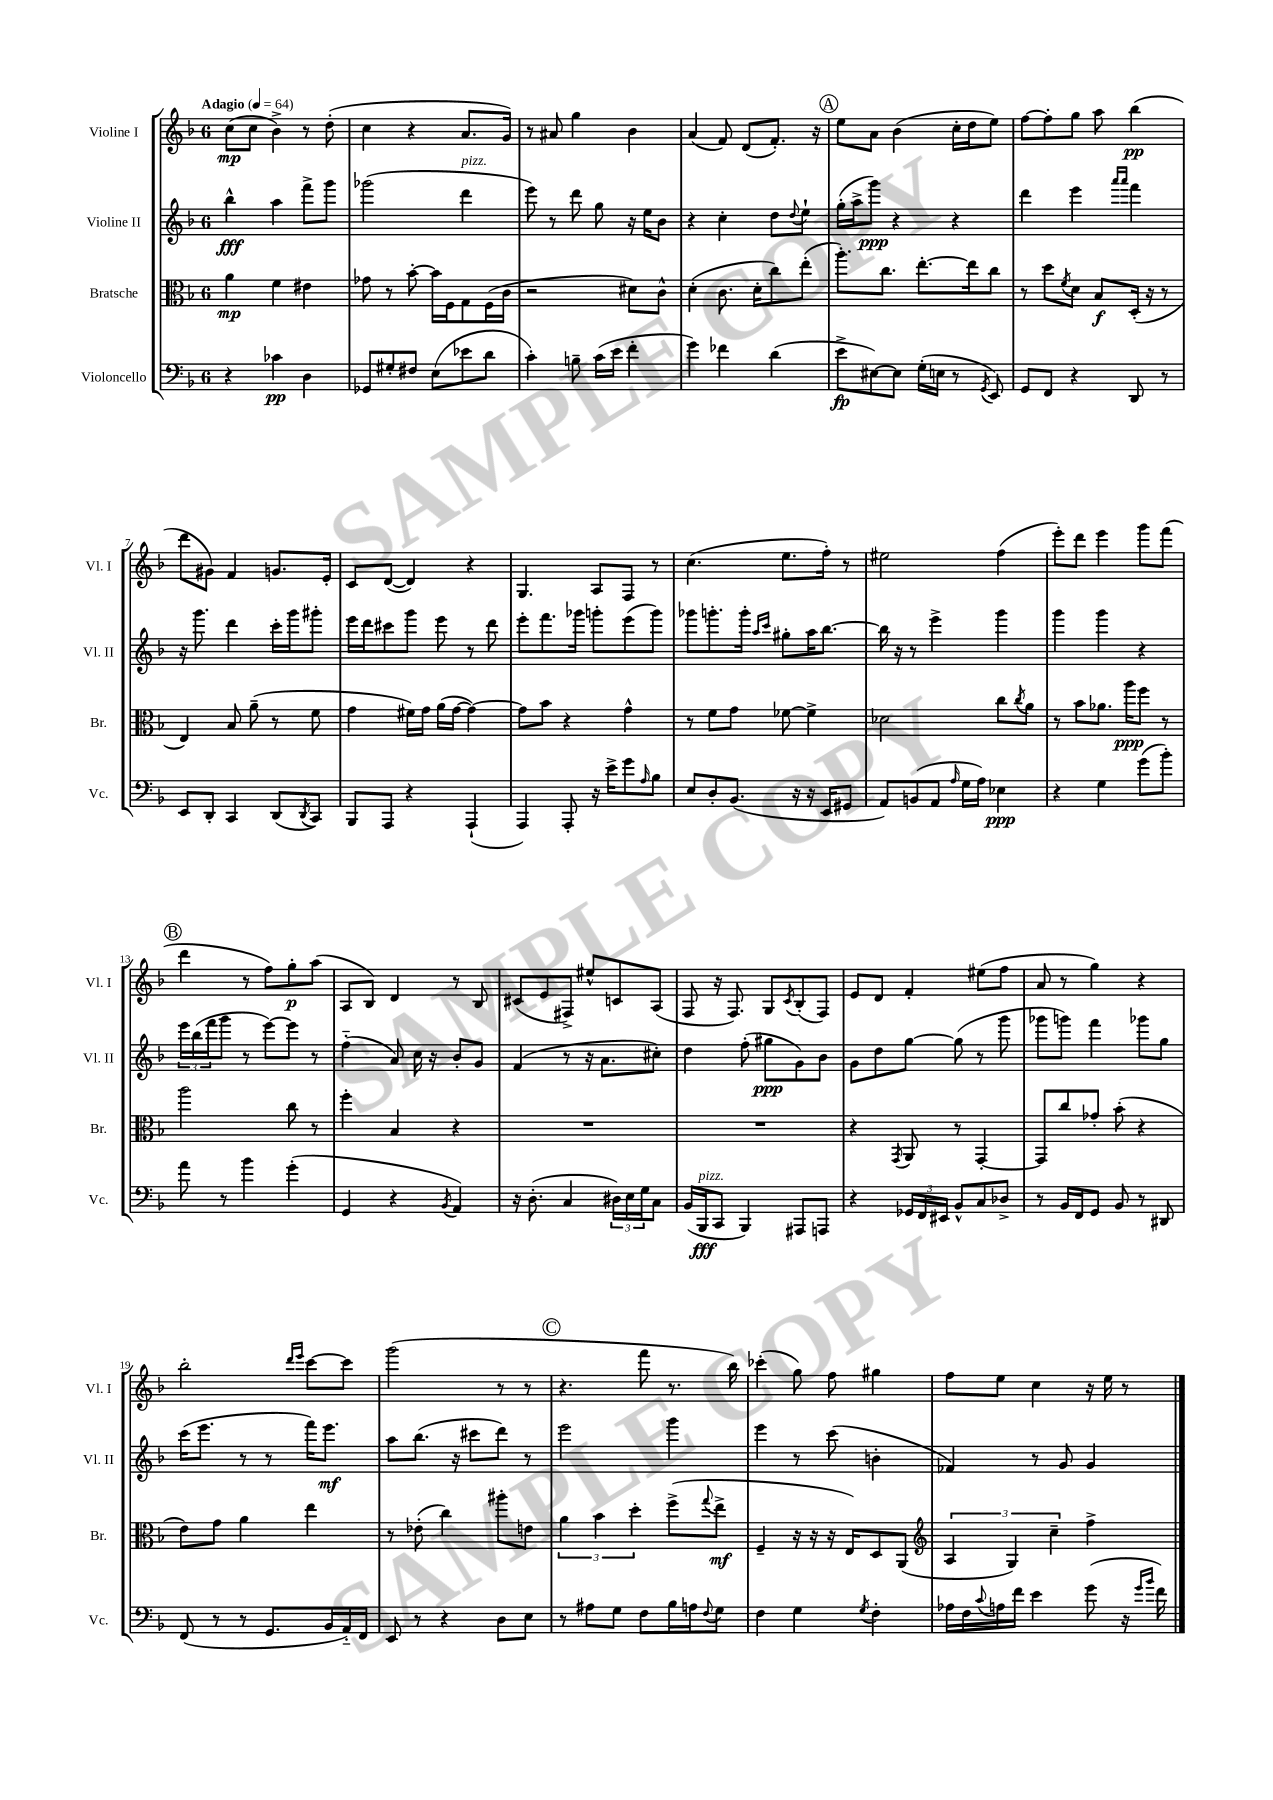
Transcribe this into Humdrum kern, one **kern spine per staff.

**kern	**kern	**kern	**kern
*staff4	*staff3	*staff2	*staff1
*clefF4	*clefC3	*clefG2	*clefG2
*k[b-]	*k[b-]	*k[b-]	*k[b-]
*M6/8	*M6/8	*M6/8	*M6/8
*MM64	*MM64	*MM64	*MM64
4r	4a\	4bb-^^\	(8cc\L
.	.	.	8cc\J
4c-\	4f\	4aa\	4b-^\)
4D\	4e#\	8fff^\L	8r
.	.	8ggg\J	(8dd'\
=	=	=	=
8GG-/L	8g-\	(2ggg-\	4cc\
8G#'/	8r	.	.
8F#/J	[8b-'\	.	4r
(8E\L	16b-\]LL	.	.
.	16F\J	.	.
8e-\	8G\	4ddd\	8.a/L
8d\J	(16F\L	.	.
.	16c\JJ	.	16g/Jk)
=	=	=	=
4c'\)	2r	8eee\)	8r
.	.	8r	8a#/
8B~\	.	8ddd\	4gg\
(16c\LL	.	8gg\	.
16e\JJ	.	.	.
4f'\	8d#\L)	16r	4b-\
.	.	16ee\LK	.
.	8c^^\J	8b-\J	.
=	=	=	=
4g\)	(4d'\	4r	(4a/
4f-\	8.c\	4cc'\	8f/)
.	.	.	(8d/L
.	16d'\LK	.	.
(4d\	8cc\)	8dd\L	8.f'/J)
.	.	8qqdd/	.
.	(8ee'\J	8ee`\J	.
.	.	.	16r
=	=	=	=
8e^\L	8.aa'\L)	(16gg'\LL	8ee\L
.	.	16aa^\J	.
[8E#\)	.	8ggg\J)	8a\J
.	8.cc\J	.	.
8E#\]J	.	4r	(4b-\
(16G'\LL	[8.ee'\L	.	.
16E\JJ	.	.	.
8r	.	4r	16cc'\LL
.	16ee\]k	.	16dd\J
8qGG/	.	.	.
8EE/)	8cc\J	.	8ee\J)
=	=	=	=
8GG/L	8r	4ddd\	[8ff\L
8FF/J	8dd\L	.	8ff'\]
.	8qf/	.	.
4r	8d\J	4eee\	8gg\J
.	8B-/L	.	8aa\
.	.	16qqaaa/LL	.
.	.	16qqaaa/JJ	.
8DD/	(16D'/Jk	4fff\	(4bb-\
.	16r	.	.
8r	8r	.	.
=	=	=	=
8EE/L	4E/)	16r	8ddd\L
.	.	8.ggg\	.
8DD'/J	.	.	8g#\J)
4CC/	8B-/	4ddd\	4f/
.	(8a~\	.	.
(8DD/L	8r	16ccc'\LL	8.g/L
.	.	16ggg\J	.
8qDD/	.	.	.
8CC/J)	8f\	8ggg#'\J	.
.	.	.	16e'/Jk
=	=	=	=
8BBB-/L	4g\	16eee\LL	8c/L
.	.	16ddd\J	.
8AAA/J	.	8ccc#\	([8d/J
4r	16f#\LL)	8ggg\J	4d/])
.	16g\JJ	.	.
.	(16a\LL	8eee\	.
.	[16g\JJ	.	.
(4AAA`/	4g\_)	8r	4r
.	.	8ddd\	.
=	=	=	=
4AAA/)	8g\]L	8eee'\L	4.G/
.	8b-\J	8.fff\	.
8AAA'/	4r	.	.
.	.	16ggg-\Jk	.
16r	.	8ggg'\L	8A/L
16e^\LK	.	.	.
8g\	4g^^\	(8eee\	8F/J
16qqA/	.	.	.
8B-\J	.	8ggg\J)	8r
=	=	=	=
8E/L	8r	8ggg-\L	(4.cc\
8D'/	8f\L	8.ggg'\	.
(8.BB-/J	8g\J	.	.
.	.	16ggg'\Jk	.
.	.	16qqaa/LL	.
.	.	16qqccc/JJ	.
.	[8f-\	8gg#'\L	8.ee\L
16r	.	.	.
16r	4f-^\]	16aa\K	.
16EE/LK	.	[8.bb-\J	16ff'\Jk)
8GG#/J	.	.	8r
=	=	=	=
8AA/L)	2d-\	16bb-\]	2ee#\
.	.	16r	.
(8BB/	.	8r	.
8AA/J	.	4eee^\	.
16qqA/	.	.	.
16G\LL	.	.	.
16A\JJ)	.	.	.
4E-\	8cc\L	4ggg\	(4ff\
.	8qcc/	.	.
.	8a\J	.	.
=	=	=	=
4r	8r	4ggg\	8eee'\L)
.	8b-\L	.	8ddd\J
4G\	8.a-\J	4ggg\	4eee\
.	16aa\LK	.	.
(8g\L	8ff\J	4r	8ggg\L
8b-'\J)	8r	.	(8fff\J
=	=	=	=
8a\	2aa\	24eee\LL	4ddd\
.	.	(24bb-\	.
.	.	24fff\J	.
8r	.	8ggg\J	.
4b-\	.	8r	8r
.	.	[8eee\L)	8ff\L)
(4g'\	8cc\	8eee\]J	8gg'\
.	8r	8r	(8aa\J
=	=	=	=
4GG/	4ff'\	(4ff'~\	8A/L
.	.	.	8B-/J)
4r	4B-/	8a/)	4d/
.	.	16cc\	.
.	.	16r	.
8qBB-/	.	.	.
4AA/)	4r	8b-'/L	8r
.	.	8g/J	8B-/
=	=	=	=
16r	2.r	(4f/	(8c#/L
(8.D'\	.	.	.
.	.	.	8e/
4C/	.	8r	8F#^/J)
.	.	16r	8ee#^^/L
.	.	8.a\L	.
24D#\LL)	.	.	8c/
24E\	.	.	.
24G\J	.	.	.
8C\J	.	8cc#'\J)	(8A/J
=	=	=	=
(16BB-/LL	2.r	4dd\	8F/
16BBB-/J	.	.	.
8CC/J	.	.	16r
.	.	.	8.F/)
4BBB-/)	.	(8ff'\	.
.	.	8gg#\L	8G/L
.	.	.	8qc/
8AAA#/L	.	8g\)	(8B-'/
8AAA/J	.	8b-\J	8F/J)
=	=	=	=
4r	4r	8g\L	8e/L
.	.	8dd\	8d/J
.	8qGG/	.	.
24GG-/LL	8AA/	[8gg\J	4f'/
24FF/	.	.	.
24EE#/JJ	.	.	.
8BB-^^/L	8r	(8gg\]	.
8C/	[4GG'/	8r	(8ee#\L
8D-^/J	.	8ggg\	8ff\J
=	=	=	=
8r	8GG/]L	8ggg-\L	8a/
16BB-/LL	8cc/	8ggg\J)	8r
16FF/J	.	.	.
8GG/J	8g-'/J	4fff\	4gg\)
8BB-/	(8b-'\	.	.
8r	4r	8ggg-\L	4r
8DD#/	.	8gg\J	.
=	=	=	=
(8FF/	8e\L)	(16ccc\LK	2bb-'\
.	.	8.eee\J	.
8r	8g\J	.	.
8r	4a\	8r	.
8.GG/L	.	8r	.
.	.	.	16qqddd/LL
.	.	.	16qqeee/JJ
.	4ee\	16fff\LK)	[8ccc\L
16BB-/L	.	8.eee\J	.
16AA'~/)	.	.	8ccc\]J
16FF/JJ	.	.	.
=	=	=	=
8EE/	8r	8aa\L	(2ggg\
8r	(8e-'\	(8.bb-\J	.
4r	4cc\)	.	.
.	.	16r	.
.	.	8ccc#\L	.
8D\L	8aa#'\L	8ddd\J)	8r
8E\J	8e\J	8r	8r
=	=	=	=
8r	6a\	2eee\	4.r
8A#\L	.	.	.
.	6b-\	.	.
8G\J	.	.	.
.	6dd'\	.	.
8F\L	.	.	8fff\
16B-\L	(8ff^\L	4ggg\	8.r
16A\J	.	.	.
8qqF/	8qqgg/	.	.
8G\J	8ee^\J	.	.
.	.	.	16bb-\)
=	=	=	=
4F\	4F~/	4eee\	(4ccc-'\
4G\	16r	8r	8gg\)
.	16r	.	.
.	16r	(8ccc\	8ff\
.	16E/LK)	.	.
8qG/	.	.	.
4F'\	8D/	4b'\	4gg#\
.	(8AA/J	.	.
=	=	=	=
*	*clefG2	*	*
16A-\LL	6A/	4f-/)	8ff\L
16F\	.	.	.
8qqc/	.	.	.
16A\	.	.	8ee\J
.	6G/)	.	.
16f\JJ	.	.	.
4e\	.	8r	4cc\
.	6cc~\	.	.
.	.	8g/	.
(8g\	4ff^\	4g/	16r
.	.	.	16ee\
16r	.	.	8r
16qqg/LL	.	.	.
16qqb-/JJ	.	.	.
16f\)	.	.	.
==	==	==	==
*-	*-	*-	*-
